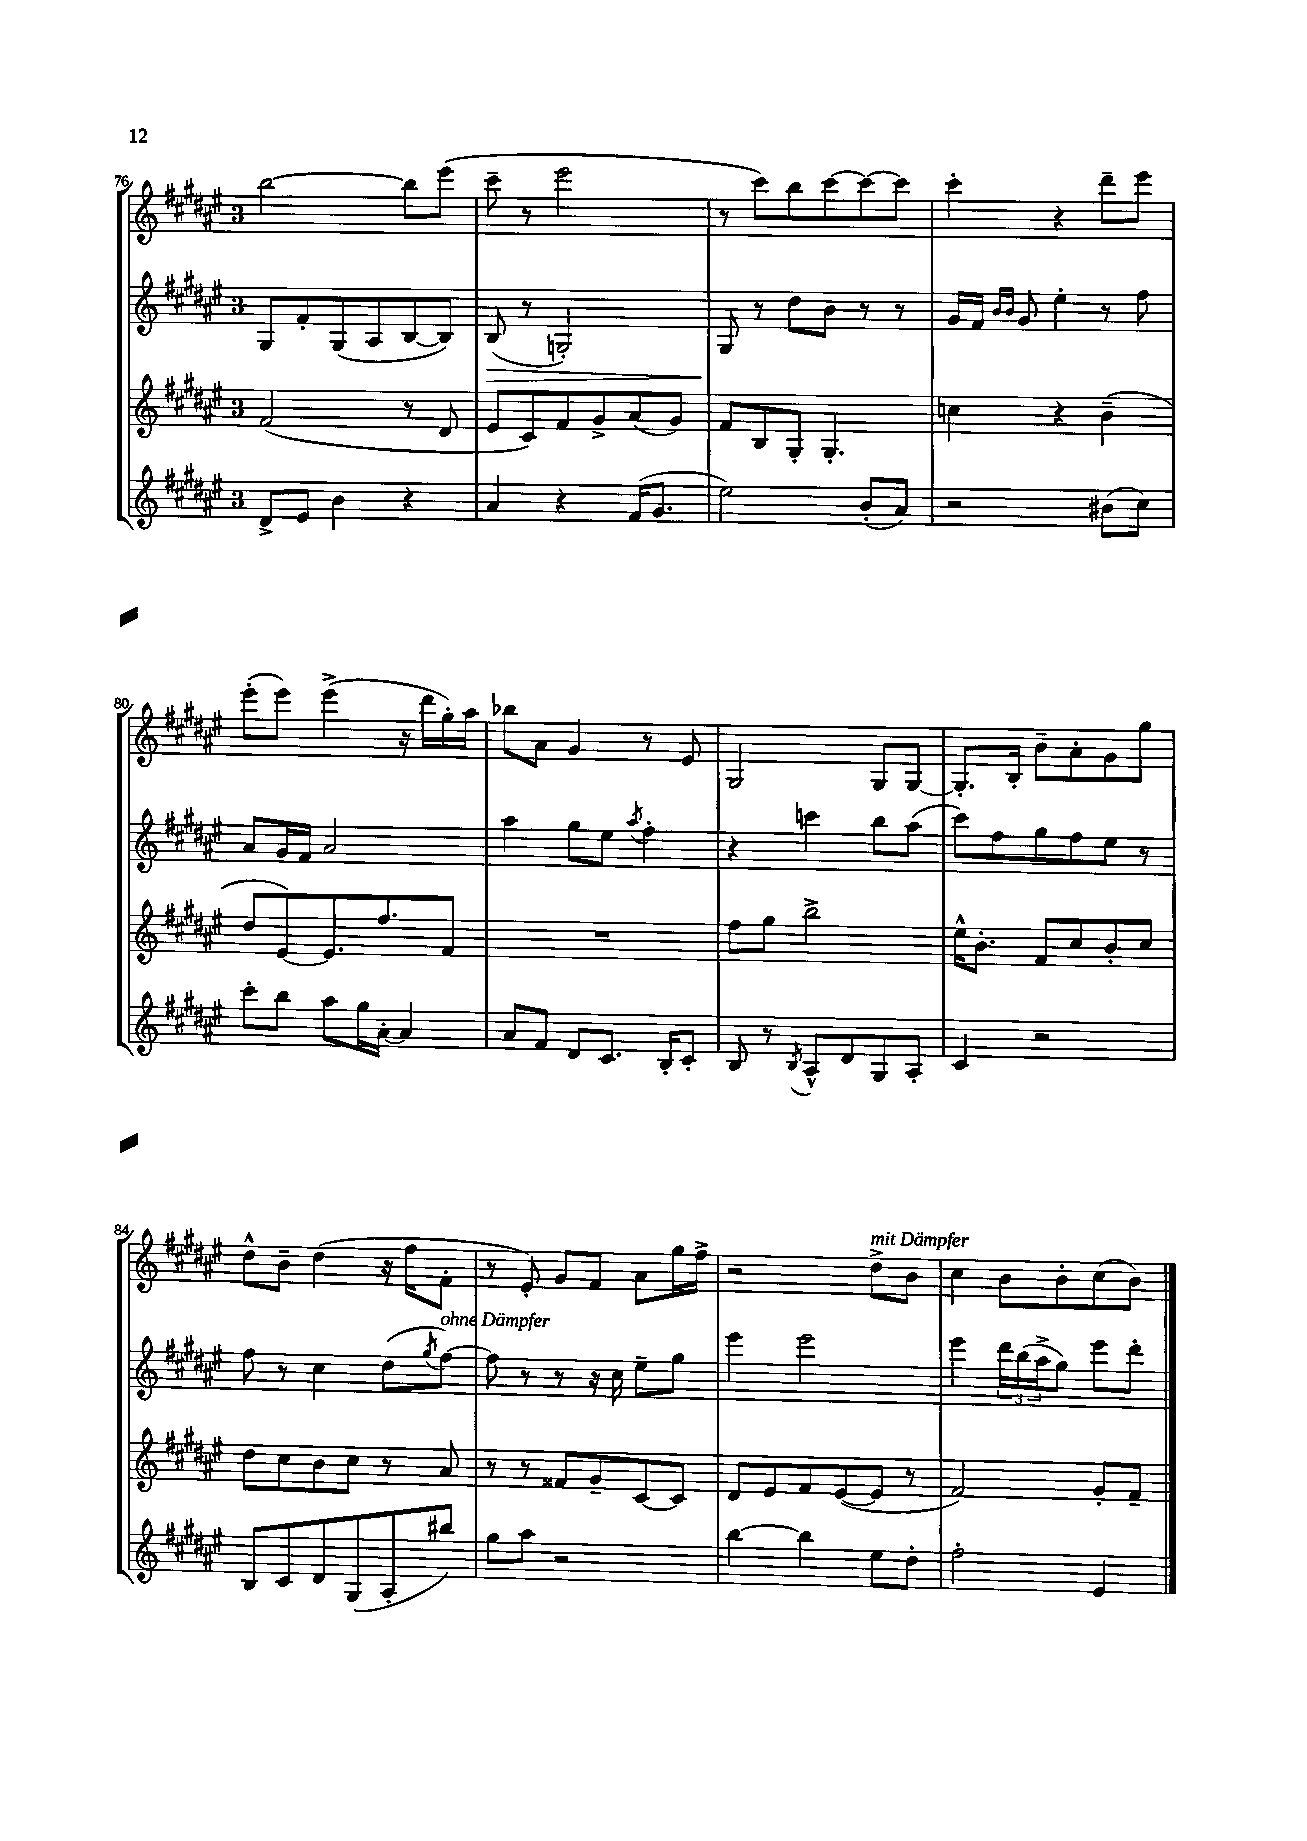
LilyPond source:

<<
\new StaffGroup <<
\new Staff = "s0" {
    \clef treble \key fis \major \once \override Staff.TimeSignature.style = #'single-digit \time 3/4
    b''2~ b''8 eis'''8( |
    cis'''8-- r8 eis'''2 |
    r8 cis'''8) b''8 cis'''8~ cis'''8~ cis'''8 |
    cis'''4-. r4 dis'''8-- eis'''8 |
    eis'''8-.( eis'''8) eis'''4->( r16 dis'''16 gis''16-.) ais''16 |
    bes''8 ais'8 gis'4 r8 eis'8 |
    gis2 gis8 gis8~ |
    gis8.-. b16-. b'8-- ais'8-. gis'8 gis''8 |
    dis''8-^ b'8-- dis''4( r16 fis''16 fis'8-. |
    r8 eis'8-.) gis'8 fis'8 ais'8 gis''16 fis''16-> |
    r2 dis''8->^\markup { \italic "mit Dämpfer" } b'8 |
    cis''4 b'8 b'8-. cis''8( b'8) \bar "|." |
}
\new Staff = "s1" {
    \clef treble \key fis \major \once \override Staff.TimeSignature.style = #'single-digit \time 3/4
    gis8 fis'8-. gis8( ais8 b8~ b8) |
    b8\>( r8 g2-.) |
    gis8\! r8 dis''8 b'8 r8 r8 |
    gis'16 fis'16 \grace { b'16 b'16 } gis'8 eis''4-. r8 fis''8 |
    ais'8 gis'16 fis'16 ais'2 |
    ais''4 gis''8 eis''8 \acciaccatura { ais''8 } fis''4-. |
    r4 c'''4 b''8 ais''8( |
    cis'''8) fis''8 gis''8 fis''8 eis''8 r8 |
    fis''8 r8 cis''4 dis''8( \acciaccatura { gis''8 } fis''8~^\markup { \italic "ohne Dämpfer" }) |
    fis''8 r8 r8 r16 cis''16 eis''8-- gis''8 |
    eis'''4 eis'''2 |
    eis'''4 \tuplet 3/2 { dis'''16 b''16( ais''16-> } gis''8) eis'''8 dis'''8-. \bar "|." |
}
\new Staff = "s2" {
    \clef treble \key fis \major \once \override Staff.TimeSignature.style = #'single-digit \time 3/4
    fis'2( r8 dis'8 |
    eis'8 cis'8) fis'8 gis'8-> ais'8( gis'8) |
    fis'8 b8 gis8-. gis4.-. |
    c''4 r4 b'4--( |
    dis''8 eis'8~) eis'8. fis''8. fis'8 |
    R2. |
    fis''8 gis''8 b''2-> |
    eis''16-^ b'8.-. fis'8 cis''8 b'8-. cis''8 |
    dis''8 cis''8 b'8 cis''8 r8 ais'8 |
    r8 r8 fisis'8 gis'8-- cis'8~ cis'8 |
    dis'8 eis'8 fis'8 eis'8~( eis'8 r8 |
    fis'2) gis'8-. fis'8-- \bar "|." |
}
\new Staff = "s3" {
    \clef treble \key fis \major \once \override Staff.TimeSignature.style = #'single-digit \time 3/4
    dis'8-> eis'8 b'4 r4 |
    ais'4 r4 fis'16( gis'8. |
    eis''2) b'8-.( ais'8) |
    r2 bis'8( cis''8) |
    cis'''8-. b''8 ais''8 gis''16 ais'16~-. ais'4 |
    ais'8 fis'8 dis'8 cis'8. b16-. cis'8-. |
    b8 r8 \acciaccatura { b8 } ais8-^ dis'8 gis8 ais8-. |
    cis'4 r2 |
    b8 cis'8 dis'8 gis8( ais8-. bis''8) |
    gis''8 ais''8 r2 |
    b''4~ b''4 eis''8 dis''8-. |
    fis''2-. eis'4 \bar "|." |
}
>>
>>
\layout { \context { \Score currentBarNumber = #76 } }
